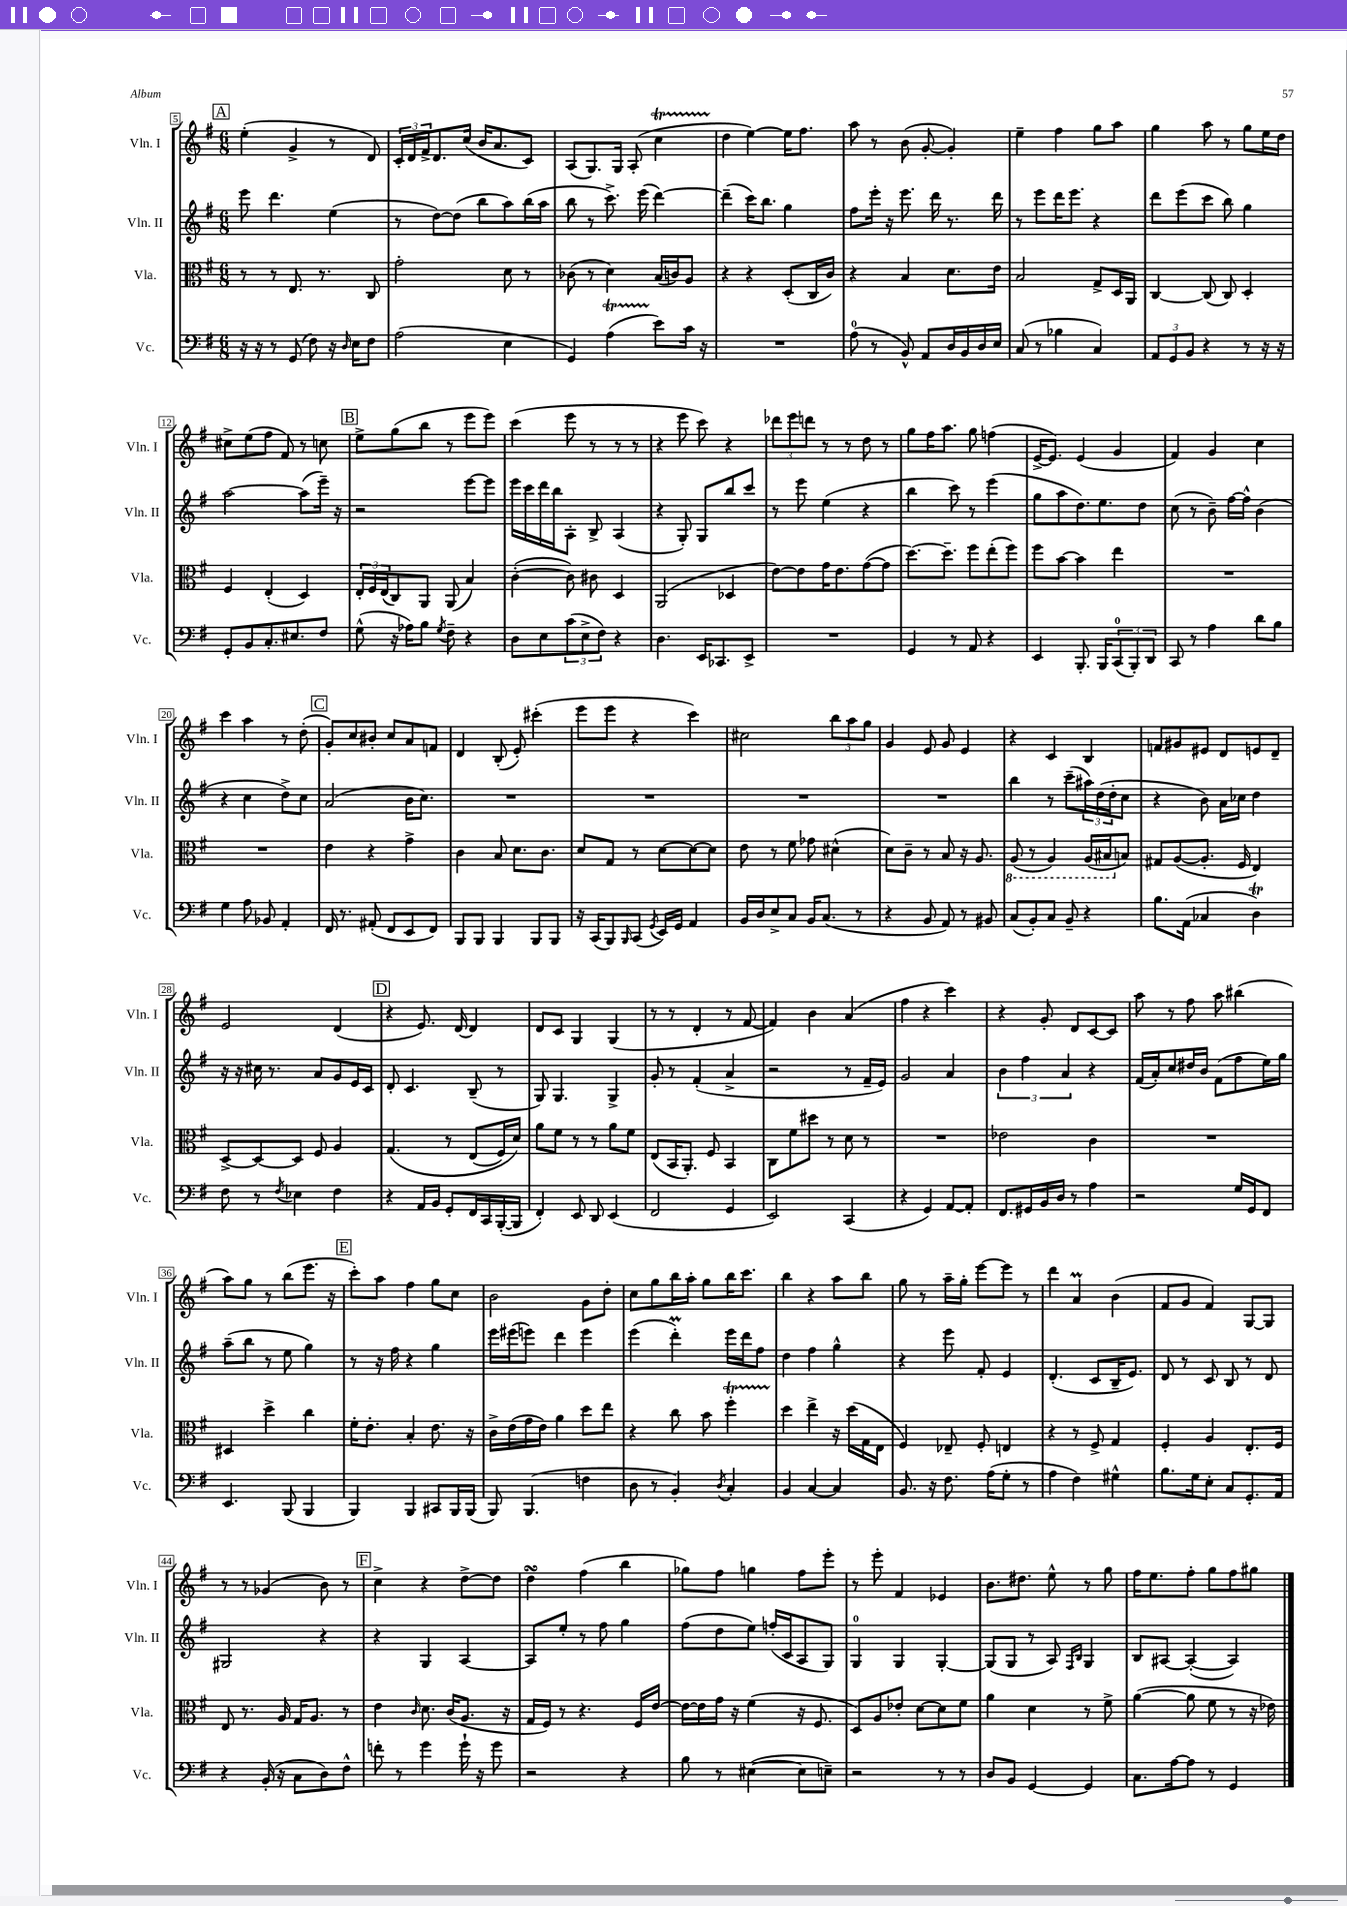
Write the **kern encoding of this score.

**kern	**kern	**kern	**kern
*staff4	*staff3	*staff2	*staff1
*clefF4	*clefC3	*clefG2	*clefG2
*k[f#]	*k[f#]	*k[f#]	*k[f#]
*M6/8	*M6/8	*M6/8	*M6/8
16r	8r	8eee	(4ee'
16r	.	.	.
8r	8r	4.ddd	.
(8GG	8.E	.	4g^
8F#)	.	.	.
.	8.r	.	.
16r	.	(4ee	8r
16qqD	.	.	.
16E	.	.	.
8F#	8C	.	8d)
=	=	=	=
(2A	2g'	8r	24c'
.	.	.	24d
.	.	.	24f#^
.	.	[8dd)	8.d
.	.	(8dd]	.
.	.	.	(16cc
.	.	8bb	16b
.	.	.	8.a
4E	8d	8aa)	.
.	8r	(16bb	8c)
.	.	16aa	.
=	=	=	=
4GG)	(8c-	8bb	(8A
.	8r	8r	8.G)
(4A	4d)	8.ccc^)	.
.	.	.	16G
.	.	.	(8A'
.	.	(16eee	.
8e)	(16B	[4ddd)	4cc
.	16c)	.	.
16c	8A	.	.
16r	.	.	.
=	=	=	=
2.r	4r	(4ddd~]	4dd
.	4r	16ccc)	[4ee)
.	.	8.bb	.
.	(8D'	4gg	16ee]
.	.	.	8.ff#
.	16C	.	.
.	16c)	.	.
=	=	=	=
(8A	4r	8ff#	8aa
8r	.	16eee'	8r
.	.	16r	.
8BB^^)	4B	8.eee	(8b
8AA	.	.	[8g'
.	.	16ddd	.
16D	8.d	8.r	4g'])
16BB	.	.	.
16D	.	.	.
16E	16e	16ddd	.
=	=	=	=
(8C	2B	8r	4ee~
8r	.	8eee	.
4B-	.	16ddd	4ff#
.	.	8.eee	.
4C)	8G^	4r	8gg
.	16D	.	8aa
.	16AA	.	.
=	=	=	=
12AA	[4C	8ddd	4gg
12GG	.	.	.
.	.	(8eee	.
12BB	.	.	.
4r	(8C]	8ccc	8aa
.	8C)	8bb)	8r
8r	4D'	4gg	8gg
16r	.	.	16ee
16r	.	.	16dd
=	=	=	=
8GG'	4F#	[2aa	8cc#^
8BB	.	.	(8ee
8.C'	(4E'	.	8ff#
.	.	.	8f#)
8.E#	.	.	.
.	4D)	(8aa]	8r
8F#	.	16eee~)	8cc
.	.	16r	.
=	=	=	=
(8G^^	24E'	2r	8ee^
.	24F#	.	.
.	(24E	.	.
16r	8C)	.	(8gg
16A-)	.	.	.
8B	8AA	.	8bb
8qG	.	.	.
8F#~	(8AA	.	8r
4r	4B)	[8eee	8eee
.	.	8eee]	8eee)
=	=	=	=
8D	([4c'	16eee	(4ccc
.	.	16ccc	.
8E	.	16ddd	.
.	.	16bb	.
(12c	8c])	8A'	8eee
12E^	.	.	.
.	8c#	8B^	8r
12F#)	.	.	.
4r	4D	(4A	8r
.	.	.	8r
=	=	=	=
4.D	(2AA	4r	4r
.	.	8G')	8eee
16EE	.	8G	8ccc)
8.CC-	.	.	.
.	4D-	8bb	4r
8EE^	.	8ccc	.
=	=	=	=
2.r	[8e)	8r	12ddd-
.	.	.	12eee
.	8e]	8eee	.
.	.	.	12ddd
.	16g	(4ee	8r
.	8.e	.	.
.	.	.	8r
.	([8g	4r	8dd
.	8g]	.	8r
=	=	=	=
4GG	[8.dd)	4bb	8gg
.	.	.	16ff#
.	8.dd~]	.	8.aa
8r	.	8ccc)	.
8AA	8ff#	8r	8gg
4r	(8ee'	(4eee	(4ff
.	8ff#)	.	.
=	=	=	=
4EE	8ff#	8gg	[16e^
.	.	.	8.e])
.	[8b	8aa	.
8.BBB'	4b]	8.dd)	(4e
16BBB	.	8.ee	.
(12CC	4ee	.	4g
12BBB')	.	.	.
.	.	8dd	.
12DD	.	.	.
=	=	=	=
8CC	2.r	(8cc	4f#)
8r	.	8r	.
4A	.	8b~)	4g
.	.	[16ff#	.
.	.	16ff#^^]	.
8d	.	(4b	4cc
8B	.	.	.
=	=	=	=
4G	2.r	4r	4ccc
8A	.	4cc	4aa
8BB-	.	.	.
4AA'	.	8dd^)	8r
.	.	8cc	(8dd'
=	=	=	=
16FF#	4e	(2a	8g')
8.r	.	.	.
.	.	.	8cc
(8AA#'	4r	.	8b#'
8FF#	.	.	8cc
8EE	4g^	16b	8a
.	.	8.cc)	.
8FF#)	.	.	8f
=	=	=	=
8BBB	4c	2.r	4d
8BBB	.	.	.
4BBB	8B	.	(8B'
.	8.d	.	8e')
8BBB	.	.	(4ccc#'
.	8.c	.	.
8BBB	.	.	.
=	=	=	=
16r	8d	2.r	8eee
(16CC	.	.	.
8BBB)	8G	.	8eee
16qqBBB	.	.	.
(8CC	8r	.	4r
8qGG	.	.	.
16EE)	[8d	.	.
16GG	.	.	.
4AA	8d_	.	4ccc)
.	8d]	.	.
=	=	=	=
16BB	8e	2.r	2cc#
16D	.	.	.
8E^	8r	.	.
8C	8f#	.	.
16BB	8g-	.	.
(8.C	.	.	.
.	(4d#^^	.	12bb
.	.	.	12aa
8r	.	.	.
.	.	.	12gg
=	=	=	=
4r	8d)	2.r	4g
.	8c~	.	.
8BB	8r	.	8e
8AA)	8B	.	8g
8r	16r	.	4e
.	8.A	.	.
8BB#	.	.	.
=	=	=	=
(8C	(8AA	4bb	4r
8BB')	8r	.	.
8C	4AA)	8r	4c
8BB~	.	(8ccc~	.
4r	(16AA	24aa#)	4B
.	.	(24dd	.
.	16BB#	.	.
.	.	24dd'	.
.	8B)	8cc	.
=	=	=	=
8.B	8G#	4r	8f
.	([8A	.	8g#
(16AA	.	.	.
4C-	8.A']	8b)	8e#
.	.	16a	8d
.	16F#	16cc-	.
4D)	4E)	4dd	8e
.	.	.	8d~
=	=	=	=
8F#	[8D^	16r	2e
.	.	16r	.
8r	8D_	16cc#	.
.	.	8.r	.
8qF#	.	.	.
4E-	8D]	.	.
.	8F#	8a	.
4F#	4A	8g	(4d
.	.	16e	.
.	.	16c	.
=	=	=	=
4r	&(4.G	8d'	4r
.	.	4.c	.
16AA	.	.	8.e)
16BB	.	.	.
8GG'	8r	.	.
.	.	.	[16d
16FF#	(8E	(8B~	4d]
16CC	.	.	.
([16BBB'	16F#)	8r	.
16BBB]	16d&)	.	.
=	=	=	=
4FF#')	8a	8G)	8d
.	8f#	4.G	8c
8EE	8r	.	4G
8DD	8r	.	.
(4EE	8a	4G^	(4G
.	8f#	.	.
=	=	=	=
2FF#	(8E	8g'	8r
.	16BB	8r	8r
.	8.AA')	.	.
.	.	(4f#'	4d'
.	8F#	.	.
4GG	4BB	4a^	8r
.	.	.	[8f#
=	=	=	=
2EE)	8C	2r	4f#])
.	8f#	.	.
.	8dd#	.	4b
.	8r	.	.
(4CC	8d	8r	(4a
.	8r	16f#~	.
.	.	16e)	.
=	=	=	=
4r	2.r	2g	4ff#
4GG)	.	.	4r
[8AA	.	4a	4ccc)
8AA']	.	.	.
=	=	=	=
8.FF#	2e-	6b	4r
.	.	6ff#	.
16GG#	.	.	.
16BB	.	.	8g'
16D	.	.	.
.	.	6a	.
8r	.	.	8d
4A	4c	4r	[8c
.	.	.	8c]
=	=	=	=
2r	2.r	(16f#	8aa
.	.	16a')	.
.	.	8cc	8r
.	.	16dd#	8ff#
.	.	16b	.
.	.	(8f#	8aa
16G	.	8ff#	(4bb#
16GG	.	.	.
8FF#	.	16ee)	.
.	.	16gg	.
=	=	=	=
4.EE	4D#	(8aa~	8aa)
.	.	8bb	8gg
.	4dd^	8r	8r
(8BBB	.	8ee	(8bb
4BBB	4cc	4gg)	8.eee
.	.	.	16r
=	=	=	=
4BBB)	16f#'	8r	8ccc')
.	8.e'	.	.
.	.	16r	8aa
.	.	16ff#	.
4BBB	4B'	4r	4ff#
8CC#	8.e	4gg	8gg
16BBB	.	.	8cc
(16BBB	16r	.	.
=	=	=	=
8BBB)	16c^	16eee	2b
.	(16e	(16eee#	.
(4.BBB	16g	8eee)	.
.	16e)	.	.
.	4a	4ddd	.
4F	8dd	4eee	8g
.	8ee	.	8dd'
=	=	=	=
8D	4r	(4eee	8cc
8r	.	.	8gg
4BB')	8cc	4ddd')	16bb
.	.	.	16aa'
.	8b	.	8gg
8qD	.	.	.
4C'	4ff#'	16eee	16bb
.	.	16ddd	8.ccc
.	.	8ff#	.
=	=	=	=
4BB	4dd	4dd	4bb
[4C	4ee^	4ff#	4r
4C]	16r	4gg^^	8aa
.	(16dd	.	.
.	16G	.	8bb
.	16E	.	.
=	=	=	=
8.BB	4F#)	4r	8gg
.	.	.	8r
16r	.	.	.
8.F#	8E-~	8eee	16aa~
.	.	.	16gg'
.	8F#'	8f#'	[8eee
(16A	.	.	.
8G'	4E	4e	8eee]
8r	.	.	8r
=	=	=	=
4A	4r	(4.d'	4ddd
4F#)	8r	.	4a
.	8F#^	8c	.
4G#^^	4G	16B~	(4b
.	.	8.e)	.
=	=	=	=
8.B	4F#'	8d	8f#
.	.	8r	8g
16G	.	.	.
8E'	4A	8c	4f#)
8C	.	8B	.
8.GG'	8.E'	8r	[8G
.	.	8d	8G]
16AA	16F#	.	.
=	=	=	=
4r	8E	2G#	8r
.	8.r	.	8r
(16BB'	.	.	(4g-
16r	16A	.	.
8C	16G	.	.
.	8.A	.	.
8D)	.	4r	8b)
8F#^^	8r	.	8r
=	=	=	=
8f'	4e	4r	4cc^
8r	.	.	.
.	16qqc	.	.
4g	8.d	4G	4r
.	(16c	.	.
16g`	8.A	[4A	[8dd^
16r	.	.	.
8g	.	.	8dd]
.	16r	.	.
=	=	=	=
2r	16G	8A]	4dd
.	16F#)	.	.
.	8r	8ee'	.
.	4.r	8r	(4ff#
.	.	8ff#	.
4r	.	4gg	4bb
.	16F#	.	.
.	[16e	.	.
=	=	=	=
8B	16e_	(8ff#	8gg-)
.	16e]	.	.
8r	16g	8dd	8ff#
.	16r	.	.
([4E#	(4f#	8ee)	4gg
.	.	(16ff'	.
.	.	16c	.
8E#]	16r	8A	8ff#
.	8.F#	.	.
8E~)	.	8G)	8eee'
=	=	=	=
2r	8D)	4G	8r
.	8A	.	8eee'
.	8e-'	4G	4f#
.	[8d	.	.
8r	8d]	[4G'	4e-
8r	8f#	.	.
=	=	=	=
8D	4a	(8G]	8.b
8BB	.	8G	.
.	.	.	8.dd#
[4GG	4d	8r	.
.	.	8A)	8ee^^
.	.	16qqF#	.
.	.	16qqB	.
4GG]	8r	4G	8r
.	8f#^	.	8gg
=	=	=	=
8.C	([4a	8B	16ff#
.	.	.	8.ee
.	.	[8A#	.
[16A	.	.	.
8A]	8a]	(4A#'_	8ff#'
8r	8f#	.	8gg
4GG	8r	4A#])	8ff#
.	16r	.	8gg#
.	16e-)	.	.
==	==	==	==
*-	*-	*-	*-
